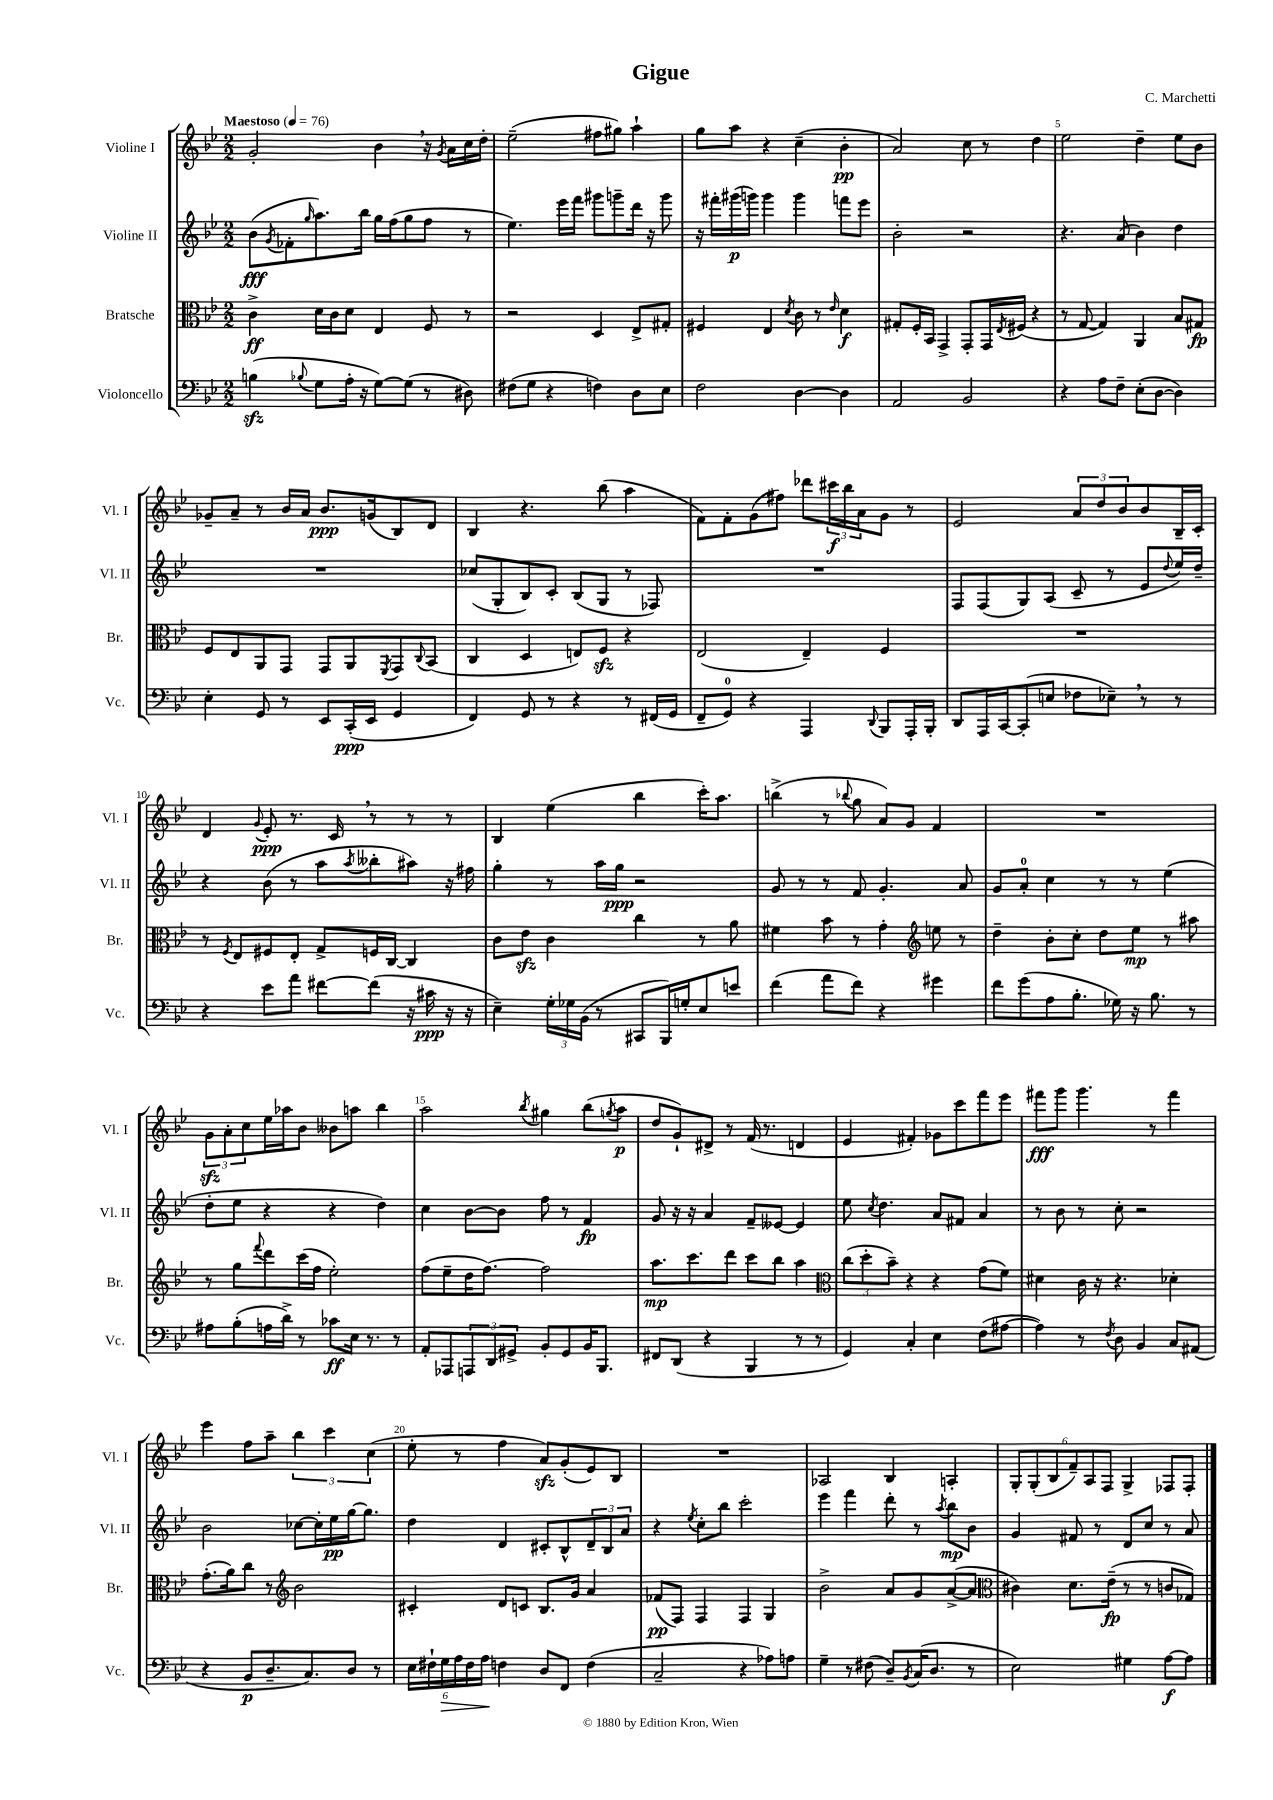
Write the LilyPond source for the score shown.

\header { title = "Gigue" composer = "C. Marchetti" }
<<
\new StaffGroup <<
\new Staff = "s0" \with { instrumentName = "Violine I" shortInstrumentName = "Vl. I" } {
    \clef treble \key bes \major \numericTimeSignature \time 2/2 \tempo "Maestoso" 4 = 76
    g'2-. bes'4 \breathe r16 \acciaccatura { g'8 } a'16 c''16 d''16-. |
    ees''2--( fis''8 gis''8) a''4-! |
    g''8 a''8 r4 c''4--( bes'4-.\pp |
    a'2) c''8 r8 d''4 |
    ees''2 d''4-- ees''8 bes'8 |
    ges'8-- a'8-- r8 bes'16 a'16 bes'8.\ppp g'16( bes8) d'8 |
    bes4 r4. bes''8( a''4 |
    f'8) f'8-. g'8( fis''8) des'''8 \tuplet 3/2 { cis'''16\f bes''16 a'16 } g'8 r8 |
    ees'2 \tuplet 3/2 { a'8 d''8 bes'8 } bes'8 bes16-- c'16-. |
    d'4 \appoggiatura { g'8 } ees'8-.\ppp r8. c'16 \breathe r8 r8 r8 |
    bes4 ees''4( bes''4 c'''16-.) a''8. |
    b''4->( r8 \appoggiatura { bes''8 } g''8 a'8) g'8 f'4 |
    R1 |
    \tuplet 3/2 { g'8\sfz a'8-. c''8 } ees''16 aes''16 bes'8 beses'8 a''8 bes''4 |
    a''2 \acciaccatura { bes''8 } gis''4 bes''8( \acciaccatura { g''8 } a''8\p |
    d''8 g'8-!) dis'8-> r8 f'16( r8. d'4 |
    ees'4 fis'4-.) ges'8 c'''8 f'''8 ees'''8 |
    fis'''8\fff g'''8 g'''4. r8 fis'''4 |
    ees'''4 f''8 a''8-- \tuplet 3/2 { bes''4 c'''4 c''4( } |
    ees''8-. r8 f''4 a'8\sfz) g'8-.( ees'8) bes8 |
    R1 |
    aes2 bes4 a4-. |
    \tuplet 6/4 { g8-. g8-.( bes8 f'8--) a8 f8 } g4-> fes8 fes8-. \bar "|." |
}
\new Staff = "s1" \with { instrumentName = "Violine II" shortInstrumentName = "Vl. II" } {
    \clef treble \key bes \major \numericTimeSignature \time 2/2
    bes'8\fff( \acciaccatura { g'8 } fes'8-. \grace { g''16 } a''8.) bes''16 g''16 f''16( g''8 f''8 r8 |
    ees''4.) ees'''16 f'''16 gis'''8 g'''8-- d'''16 r16 g'''8 |
    r16 fis'''16-. gis'''16\p( g'''16) g'''4 g'''4 f'''8 ees'''8 |
    bes'2-. r2 |
    r4. a'8( bes'4) d''4 |
    R1 |
    ces''8( g8-. bes8) c'8-. bes8( g8 r8 fes8) |
    R1 |
    f8 f8( g8) a8( c'8-- r8 ees'8 \appoggiatura { d''8 } ees''16) d''16-- |
    r4 bes'8( r8 a''8 \acciaccatura { a''8 } beses''8-. ais''8) r16 fis''16 |
    g''4-. r8 a''16 g''16\ppp r2 |
    g'8 r8 r8 f'8 g'4.-. a'8 |
    g'8 a'8-0-. c''4 r8 r8 ees''4( |
    d''8-. ees''8 r4 r4 d''4) |
    c''4 bes'8~ bes'8 f''8 r8 f'4\fp |
    g'8 r16 r16 a'4 f'8-- eeses'8~ eeses'4 |
    ees''8 \acciaccatura { c''8 } d''4. a'8 fis'8 a'4 |
    r8 bes'8 r8 c''8-. r2 |
    bes'2 ces''8~ ces''16-. ees''16\pp g''16~ g''8. |
    d''4 d'4 cis'8-. bes8-^ \tuplet 3/2 { d'8-- bes8 a'8 } |
    r4 \acciaccatura { ees''8 } c''8-. bes''8 c'''2-. |
    ees'''4 f'''4 d'''8-. r8 \acciaccatura { a''8 } bes''8\mp bes'8 |
    g'4 fis'8 r8 d'8 c''8 r8 a'8 \bar "|." |
}
\new Staff = "s2" \with { instrumentName = "Bratsche" shortInstrumentName = "Br." } {
    \clef alto \key bes \major \numericTimeSignature \time 2/2
    c'4->\ff d'16 c'16 d'8 ees4 f8 r8 |
    r2 d4 ees8-> gis8-. |
    fis4 ees4 \acciaccatura { d'8 } c'8 r8 \grace { ees'16 } d'4\f |
    gis8-. f16-. bes,16 g,4-> g,8-. g,16 \acciaccatura { ees8 } fis16( r4 |
    r8 g8~ g4) a,4 bes8 gis8\fp |
    f8 ees8 a,8 g,8 g,8 a,8 \acciaccatura { f,8 } g,8 \appoggiatura { c8 } bes,8( |
    c4 d4 e8) f8\sfz r4 |
    ees2( ees4--) f4 |
    R1 |
    r8 \acciaccatura { f8 } ees8 fis8 ees8-. g8-> f16 c16~ c4 |
    c'8 ees'8\sfz c'4 c''4 r8 a'8 |
    fis'4 bes'8 r8 g'4-. \clef treble e''8 r8 |
    d''4-- bes'8-. c''8-. d''8 ees''8\mp r8 ais''8 |
    r8 g''8 \appoggiatura { f'''8 } d'''8 c'''16( f''16 ees''2-.) |
    f''8( ees''8-- d''16 f''8.~) f''2 |
    a''8.\mp c'''8. d'''8 c'''8 bes''8 a''4 |
    \clef alto \tuplet 3/2 { c''8( d''8-. bes'8--) } r4 r4 g'8( f'8) |
    dis'4 c'16 r16 r4. des'4-. |
    g'8.-.( a'16) c''8 r8 \clef treble bes'2 |
    cis'4-. d'8 c'8 bes8. g'16 a'4 |
    fes'8\pp( f8) f4 f4 g4 |
    bes'2-> a'8 g'8 a'8~->( a'8 |
    \clef alto cis'4) d'8. ees'16--\fp( r8 r8 c'8 ges8) \bar "|." |
}
\new Staff = "s3" \with { instrumentName = "Violoncello" shortInstrumentName = "Vc." } {
    \clef bass \key bes \major \numericTimeSignature \time 2/2
    b4\sfz( \appoggiatura { bes8 } g8 a16-. r16 g8~) g8( r8 dis8) |
    fis8( g8 r4 f4) d8 ees8 |
    f2 d4~ d4 |
    a,2 bes,2 |
    r4 a8 f8-- ees8-.( d8~ d4) |
    ees4-. g,8 r8 ees,8 c,16-.\ppp( ees,16 g,4 |
    f,4) g,8 r8 r4 r8 fis,16( g,16 |
    f,8-- g,8-0) r4 a,,4 \appoggiatura { d,8 } bes,,8 a,,16-. bes,,16-. |
    d,8 a,,16 c,16~ c,8-.( e8 fes8 ees8--) \breathe r8 r8 |
    r4 ees'8 a'8 fis'8~ fis'8( r16 cis'16\ppp r16 r16 |
    ees4--) \tuplet 3/2 { g16-. ges16 bes,16( } r8 cis,8 bes,,16) g16-. ees8 e'8 |
    f'4( a'8 f'8) r4 gis'4 |
    f'8 g'8( a8 bes8.-. ges16) r16 bes8. r8 |
    ais8 bes8-.( a16 d'16->) r8 ces'8\ff ees16 r8. r8 |
    a,8-. aes,,8 \tuplet 3/2 { a,,8 d,8 gis,8-> } bes,8-. gis,8 bes,16 bes,,8. |
    fis,8 d,8( r4 bes,,4 r8 r8 |
    g,4) c4-. ees4 f8( ais8~ |
    ais4) r8 \acciaccatura { f8 } d8 bes,4 c8 ais,8( |
    r4 bes,8\p d8.-- c8.) d8 r8 |
    \tuplet 6/4 { ees16 fis16-! g16\> a16 fis16 a16\! } f4 d8 f,8 f4( |
    c2-- r4 aes8) a8 |
    g4-- r8 fis8( d8--) \acciaccatura { bes,8 } c16( d8. r8 |
    ees2) gis4 a8~\f a8 \bar "|." |
}
>>
>>
\layout { \context { \Score \override BarNumber.break-visibility = ##(#f #t #t) barNumberVisibility = #(every-nth-bar-number-visible 5) } }
